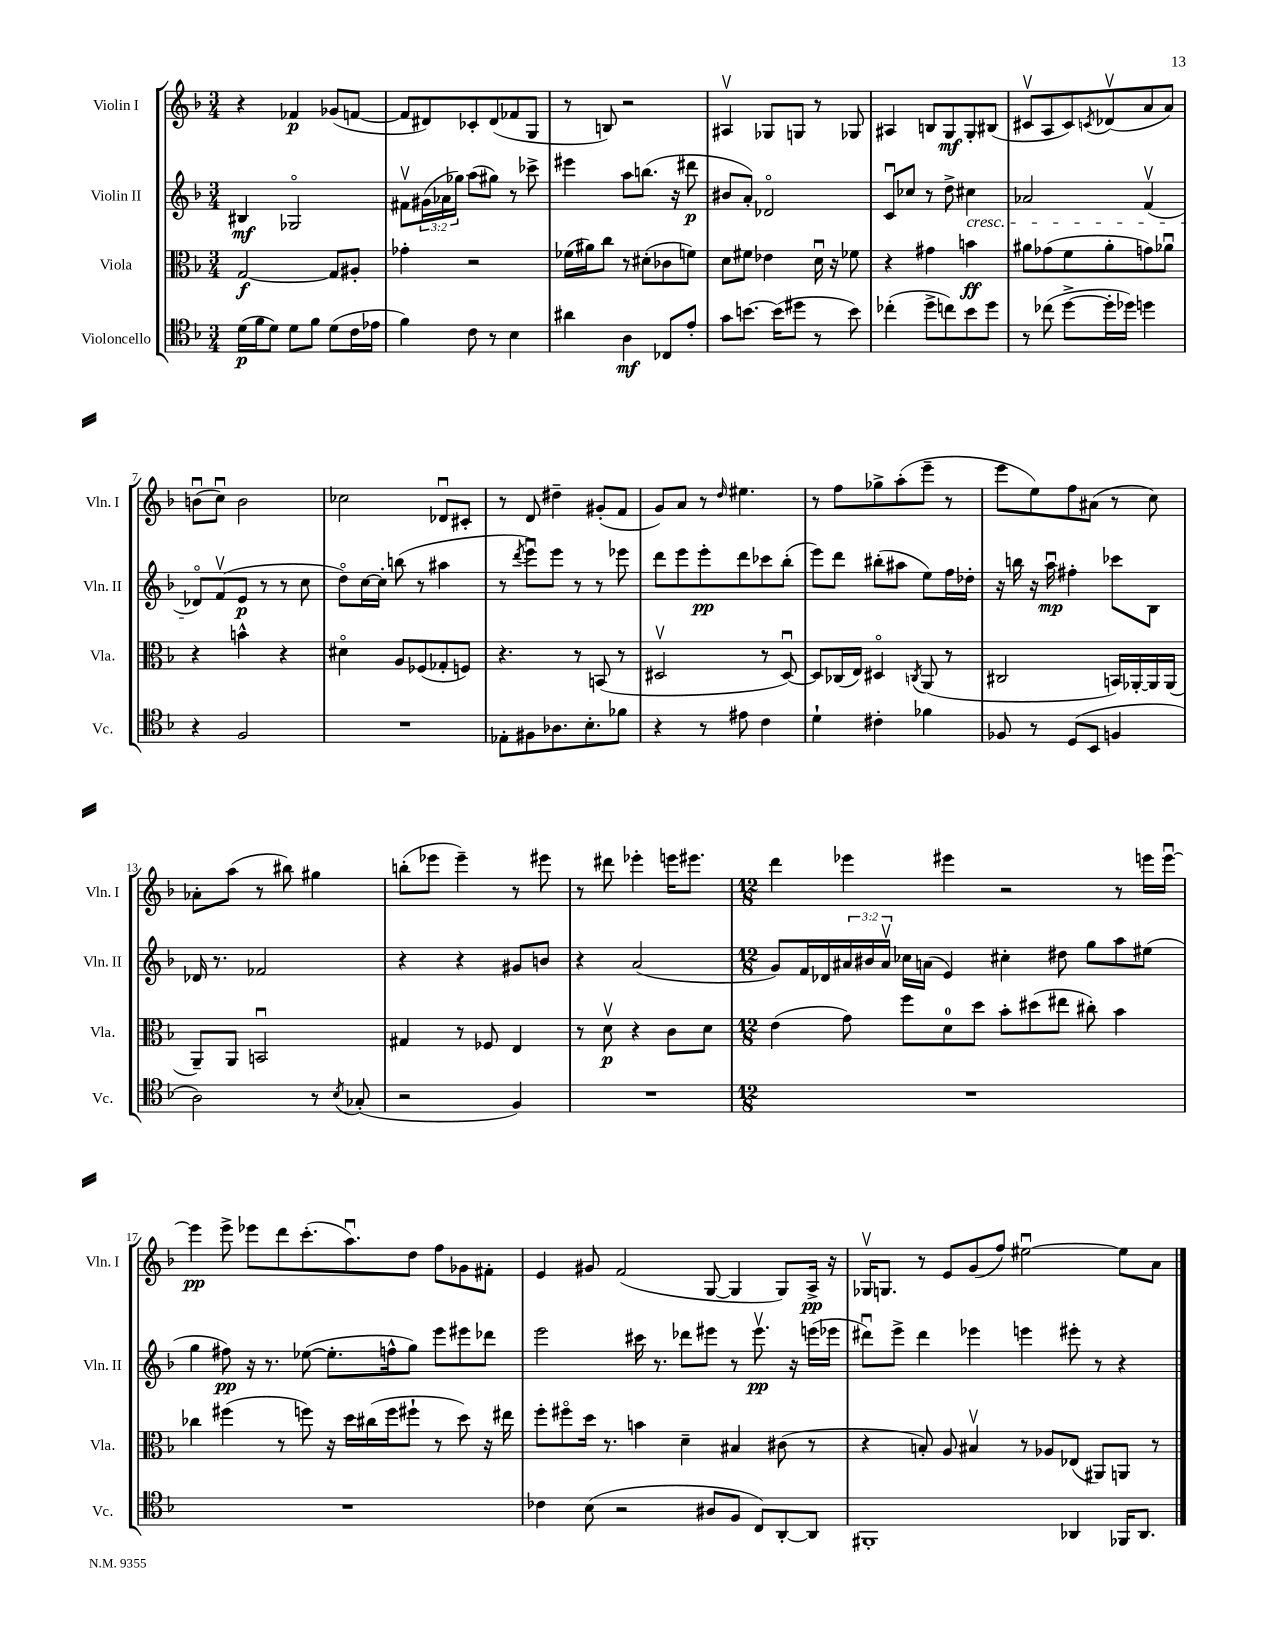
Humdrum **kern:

**kern	**dynam	**kern	**dynam	**kern	**dynam	**kern	**dynam
*part4	*part4	*part3	*part3	*part2	*part2	*part1	*part1
*staff4	*staff4	*staff3	*staff3	*staff2	*staff2	*staff1	*staff1
*I"Violoncello	*	*I"Viola	*	*I"Violin II	*	*I"Violin I	*
*I'Vc.	*	*I'Vla.	*	*I'Vln. II	*	*I'Vln. I	*
*clefC4	*	*clefC3	*	*clefG2	*	*clefG2	*
*k[b-]	*	*k[b-]	*	*k[b-]	*	*k[b-]	*
*M3/4	*	*M3/4	*	*M3/4	*	*M3/4	*
=1	=1	=1	=1	=1	=1	=1	=1
(16d\LL	p	[2G/	f	4B#X/	mf	4r	.
16f\J	.	.	.	.	.	.	.
8d\J)	.	.	.	.	.	.	.
8d\L	.	.	.	2G-X/	.	4f-X/	p
8f\J	.	.	.	.	.	.	.
(8d\L	.	8G/L]	.	.	.	(8g-X/L	.
16c\L	.	8A#X'/J	.	.	.	[8fn/J	.
16e-X\JJ	.	.	.	.	.	.	.
=2	=2	=2	=2	=2	=2	=2	=2
4f\)	.	4g-X'\	.	8f#Xv\L	.	8f/L]	.
.	.	.	.	(24g#X\L	.	8d#X/)	.
.	.	.	.	24a-X\	.	.	.
.	.	.	.	24gg-X\JJ)	.	.	.
8c\	.	2r	.	(8aa\L	.	8c-X'/	.
8r	.	.	.	8gg#X\J)	.	(8d#/	.
4B-\	.	.	.	8r	.	8f-X/	.
.	.	.	.	8ccc-X^\	.	8G/J	.
=3	=3	=3	=3	=3	=3	=3	=3
4a#X\	.	(16f-X\LL	.	4eee#X\	.	8r	.
.	.	16a#X\J)	.	.	.	.	.
.	.	8cc\J	.	.	.	8Bn/)	.
4A\	mf	8r	.	8aa\L	.	2r	.
.	.	(8d#X'\L	.	(8.bbn\J	.	.	.
8C-X/L	.	8c-X\	.	.	.	.	.
.	.	.	.	16r	.	.	.
8e'/J	.	8fn\J)	.	8ddd#X\	p	.	.
=4	=4	=4	=4	=4	=4	=4	=4
8g\L	.	8d\L	.	8b#X/L	.	4A#Xv/	.
[8.bn\J	.	8f#X\J	.	8a'/J)	.	.	.
.	.	4e-X\	.	2d-X/	.	8G-X/L	.
(16b\KL]	.	.	.	.	.	.	.
8dd#X\J	.	.	.	.	.	8Gn/J	.
8r	.	16du\	.	.	.	8r	.
.	.	16r	.	.	.	.	.
8b\)	.	8f-X\	.	.	.	8G-X/	.
=5	=5	=5	=5	=5	=5	=5	=5
(4cc-X'\	.	4r	.	8cu/L	.	4A#X/	.
.	.	.	.	8cc-X/J	.	.	.
8dd^\L	.	4g#X\	.	8r	.	8Bn/L	.
8ccn\)	.	.	.	8dd^\	.	8G/	mf
!	!	!	!	!LO:TX:b:i:t=cresc.	!	!	!
8b-\	.	4bn\	ff	4cc#X\	.	8G'/	.
8dd\J	.	.	.	.	.	(8B#X/J	.
=6	=6	=6	=6	=6	=6	=6	=6
8r	.	8a#X\L	.	2a-X/	.	8c#Xv/L	.
(8cc-X\	.	(8g-X\	.	.	.	8A/	.
[8dd^\L	.	8f\	.	.	.	8c#/)	.
.	.	.	.	.	.	8qcn/	.
16dd'\L]	.	8a#'\	.	.	.	(8d-Xv/	.
16dd-X\JJ)	.	.	.	.	.	.	.
4ddn\	.	8gn\)	.	(4fv/	.	8a/	.
.	.	8a-Xu\J	.	.	.	8a/J)	.
!!LO:LB:g=z
=7	=7	=7	=7	=7	=7	=7	=7
4r	.	4r	.	8d-X/L)	.	(8bnu\L	.
.	.	.	.	(8fv/	.	8ccu\J)	.
2F/	.	4bn^^\	.	8e/J	p	2b\	.
.	.	.	.	8r	.	.	.
.	.	4r	.	8r	.	.	.
.	.	.	.	8cc\	.	.	.
=8	=8	=8	=8	=8	=8	=8	=8
2.r	.	4d#X\	.	8dd\L)	.	2cc-X\	.
.	.	.	.	[16cc\L	.	.	.
.	.	.	.	16cc'\JJ]	.	.	.
.	.	8A/L	.	(8bbn\	.	.	.
.	.	(8F-X/	.	8r	.	.	.
.	.	8G-X'/	.	4aa#X\	.	8d-Xu/L	.
.	.	8Fn/J)	.	.	.	8c#X'/J	.
=9	=9	=9	=9	=9	=9	=9	=9
8E-X'\L	.	4.r	.	8r	.	8r	.
.	.	.	.	8qddd/	.	.	.
8F#X\	.	.	.	8eeeu\L)	.	8d/	.
8.A-X\	.	.	.	8eee\J	.	4dd#X~\	.
.	.	8r	.	8r	.	.	.
8.B-'\	.	.	.	.	.	.	.
.	.	(8BBn/	.	8r	.	(8g#X'/L	.
8f-X\J	.	8r	.	8eee-X\	.	8f/J	.
=10	=10	=10	=10	=10	=10	=10	=10
4r	.	2D#Xv/	.	8ddd\L	.	8g/L)	.
.	.	.	.	8eee\	.	8a/J	.
8r	.	.	.	8eee'\	pp	8r	.
.	.	.	.	.	.	16qqdd/	.
8e#X\	.	.	.	8ddd\	.	4.ee#X\	.
4c\	.	8r	.	8ccc-X\	.	.	.
.	.	[8D#u/)	.	(8bb-'\J	.	.	.
=11	=11	=11	=11	=11	=11	=11	=11
4d`\	.	8D#/L]	.	8eee\L)	.	8r	.
.	.	(16C-X/L	.	8ddd\J	.	8ff\L	.
.	.	16E/JJ)	.	.	.	.	.
4c#X'\	.	4D#X/	.	(8bb#X'\L	.	8gg-X^\	.
.	.	.	.	8aa#X\J	.	(8aa'\	.
.	.	8qCn/	.	.	.	.	.
4f-X\	.	(8AA/	.	8ee\L)	.	8eee~\J	.
.	.	8r	.	16ff\L	.	8r	.
.	.	.	.	16dd-X'\JJ	.	.	.
=12	=12	=12	=12	=12	=12	=12	=12
8F-X/	.	2C#X/	.	16r	.	8eee\L	.
.	.	.	.	16bbn\	.	.	.
8r	.	.	.	16r	.	8ee\)	.
.	.	.	.	16aau\	mp	.	.
(8D/L	.	.	.	4ff#X'\	.	8ff\	.
8BB-/J	.	.	.	.	.	(8a#X\J	.
4Fn/	.	16BBn/LL)	.	8ccc-X\L	.	8r	.
.	.	[16AA-X'/	.	.	.	.	.
.	.	16AA-/]	.	8B-\J	.	8cc\)	.
.	.	(16AA-/JJ	.	.	.	.	.
!!LO:LB:g=z
=13	=13	=13	=13	=13	=13	=13	=13
2A\)	.	8AA~/L)	.	16d-X/	.	8a-X'\L	.
.	.	.	.	8.r	.	.	.
.	.	8AA/J	.	.	.	(8aa\J	.
.	.	2BBnu/	.	2f-X/	.	8r	.
.	.	.	.	.	.	8bb#X\)	.
8r	.	.	.	.	.	4gg#X\	.
8qB-/	.	.	.	.	.	.	.
(8G-X'/	.	.	.	.	.	.	.
=14	=14	=14	=14	=14	=14	=14	=14
2r	.	4G#X/	.	4r	.	(8bbn'\L	.
.	.	.	.	.	.	8eee-X\J	.
.	.	8r	.	4r	.	4eee-~\)	.
.	.	8F-X/	.	.	.	.	.
4F/)	.	4E/	.	8g#X/L	.	8r	.
.	.	.	.	8bn/J	.	8eee#X\	.
=15	=15	=15	=15	=15	=15	=15	=15
2.r	.	8r	.	4r	.	8r	.
.	.	8dv\	p	.	.	8ddd#X\	.
.	.	4r	.	(2a/	.	4eee-X'\	.
.	.	8c\L	.	.	.	16eeen\KL	.
.	.	.	.	.	.	8.eee#X\J	.
.	.	8d\J	.	.	.	.	.
=16	=16	=16	=16	=16	=16	=16	=16
*M12/8	*	*M12/8	*	*M12/8	*	*M12/8	*
1.r	.	(4e\	.	8g/L)	.	4ddd\	.
.	.	.	.	16f/L	.	.	.
.	.	.	.	16d-X/	.	.	.
.	.	8g\)	.	24a#X/	.	4eee-X\	.
.	.	.	.	24b#X/	.	.	.
.	.	.	.	24a#v/JJ	.	.	.
.	.	8ff\L	.	16cc-X\LL	.	.	.
.	.	.	.	(16an\JJ	.	.	.
.	.	8d\	.	4e/)	.	4eee#X\	.
.	.	8dd\J	.	.	.	.	.
.	.	8b-'\L	.	4cc#X'\	.	2r	.
.	.	(8dd#X\	.	.	.	.	.
.	.	8ee#X\J	.	8dd#X\	.	.	.
.	.	8cc#X'\)	.	8gg\L	.	.	.
.	.	4b-\	.	8aa\	.	8r	.
.	.	.	.	(8ee#X\J	.	16eeen\LL	.
.	.	.	.	.	.	[16eeeu\JJ	.
!!LO:LB:g=z
=17	=17	=17	=17	=17	=17	=17	=17
1.r	.	4cc-X\	.	4gg\	.	4eee\]	pp
.	.	(4ff#X\	.	8ff#X\)	pp	8eee^\	.
.	.	.	.	16r	.	8eee-X\L	.
.	.	.	.	8.r	.	.	.
.	.	8r	.	.	.	8ddd\	.
.	.	8ffn\)	.	([8ee-X\	.	(8.ccc'\	.
.	.	16r	.	8.ee-'\L]	.	.	.
.	.	16dd\LL	.	.	.	8.aau\)	.
.	.	(16cc#X\	.	.	.	.	.
.	.	16ff\J	.	16ffn^^\k	.	.	.
.	.	8ff#X`\J	.	8gg\J)	.	8dd\J	.
.	.	8r	.	8eee\L	.	8ff\L	.
.	.	8dd\)	.	8eee#X\	.	8g-X\	.
.	.	16r	.	8ddd-X\J	.	8f#X'\J	.
.	.	16ee#X\	.	.	.	.	.
=18	=18	=18	=18	=18	=18	=18	=18
4c-X\	.	8ff'\L	.	2eee\	.	4e/	.
.	.	8ff#X\	.	.	.	.	.
(8B-\	.	16dd\Jk	.	.	.	8g#X/	.
.	.	8.r	.	.	.	.	.
2r	.	.	.	.	.	(2f/	.
.	.	4bn\	.	16ccc#X\	.	.	.
.	.	.	.	8.r	.	.	.
.	.	4d~\	.	8ddd-X\L	.	.	.
8A#X/L	.	.	.	8eee#X\J	.	[8G/	.
8F/J	.	4B#X/	.	8r	.	4G/]	.
8C/L)	.	.	.	8.eee#v\	pp	.	.
[8AA'/	.	(8c#X\	.	.	.	8G/L)	.
.	.	.	.	16r	.	.	.
8AA/J]	.	8r	.	(16eeen\LL	.	16A^/Jk	pp
.	.	.	.	16eee-X\JJ	.	16r	.
=19	=19	=19	=19	=19	=19	=19	=19
1FF#X'	.	4r	.	8ddd#Xu\L)	.	16G-Xv/KL	.
.	.	.	.	.	.	8.Gn/J	.
.	.	.	.	8eee^\J	.	.	.
.	.	8Bn'/)	.	4ddd#\	.	8r	.
.	.	8A/	.	.	.	8e/L	.
.	.	4B#Xv/	.	4eee-X\	.	(8g/	.
.	.	.	.	.	.	8ff/J)	.
.	.	8r	.	4eeen\	.	[2ee#Xu\	.
.	.	8A-X/L	.	.	.	.	.
4AA-X/	.	(8E-X/J	.	8eee#X'\	.	.	.
.	.	8AA#X/L)	.	8r	.	.	.
16FF-X/KL	.	8AAn/J	.	4r	.	8ee#\L]	.
8.AA-/J	.	.	.	.	.	.	.
.	.	8r	.	.	.	8a\J	.
==	==	==	==	==	==	==	==
*-	*-	*-	*-	*-	*-	*-	*-
